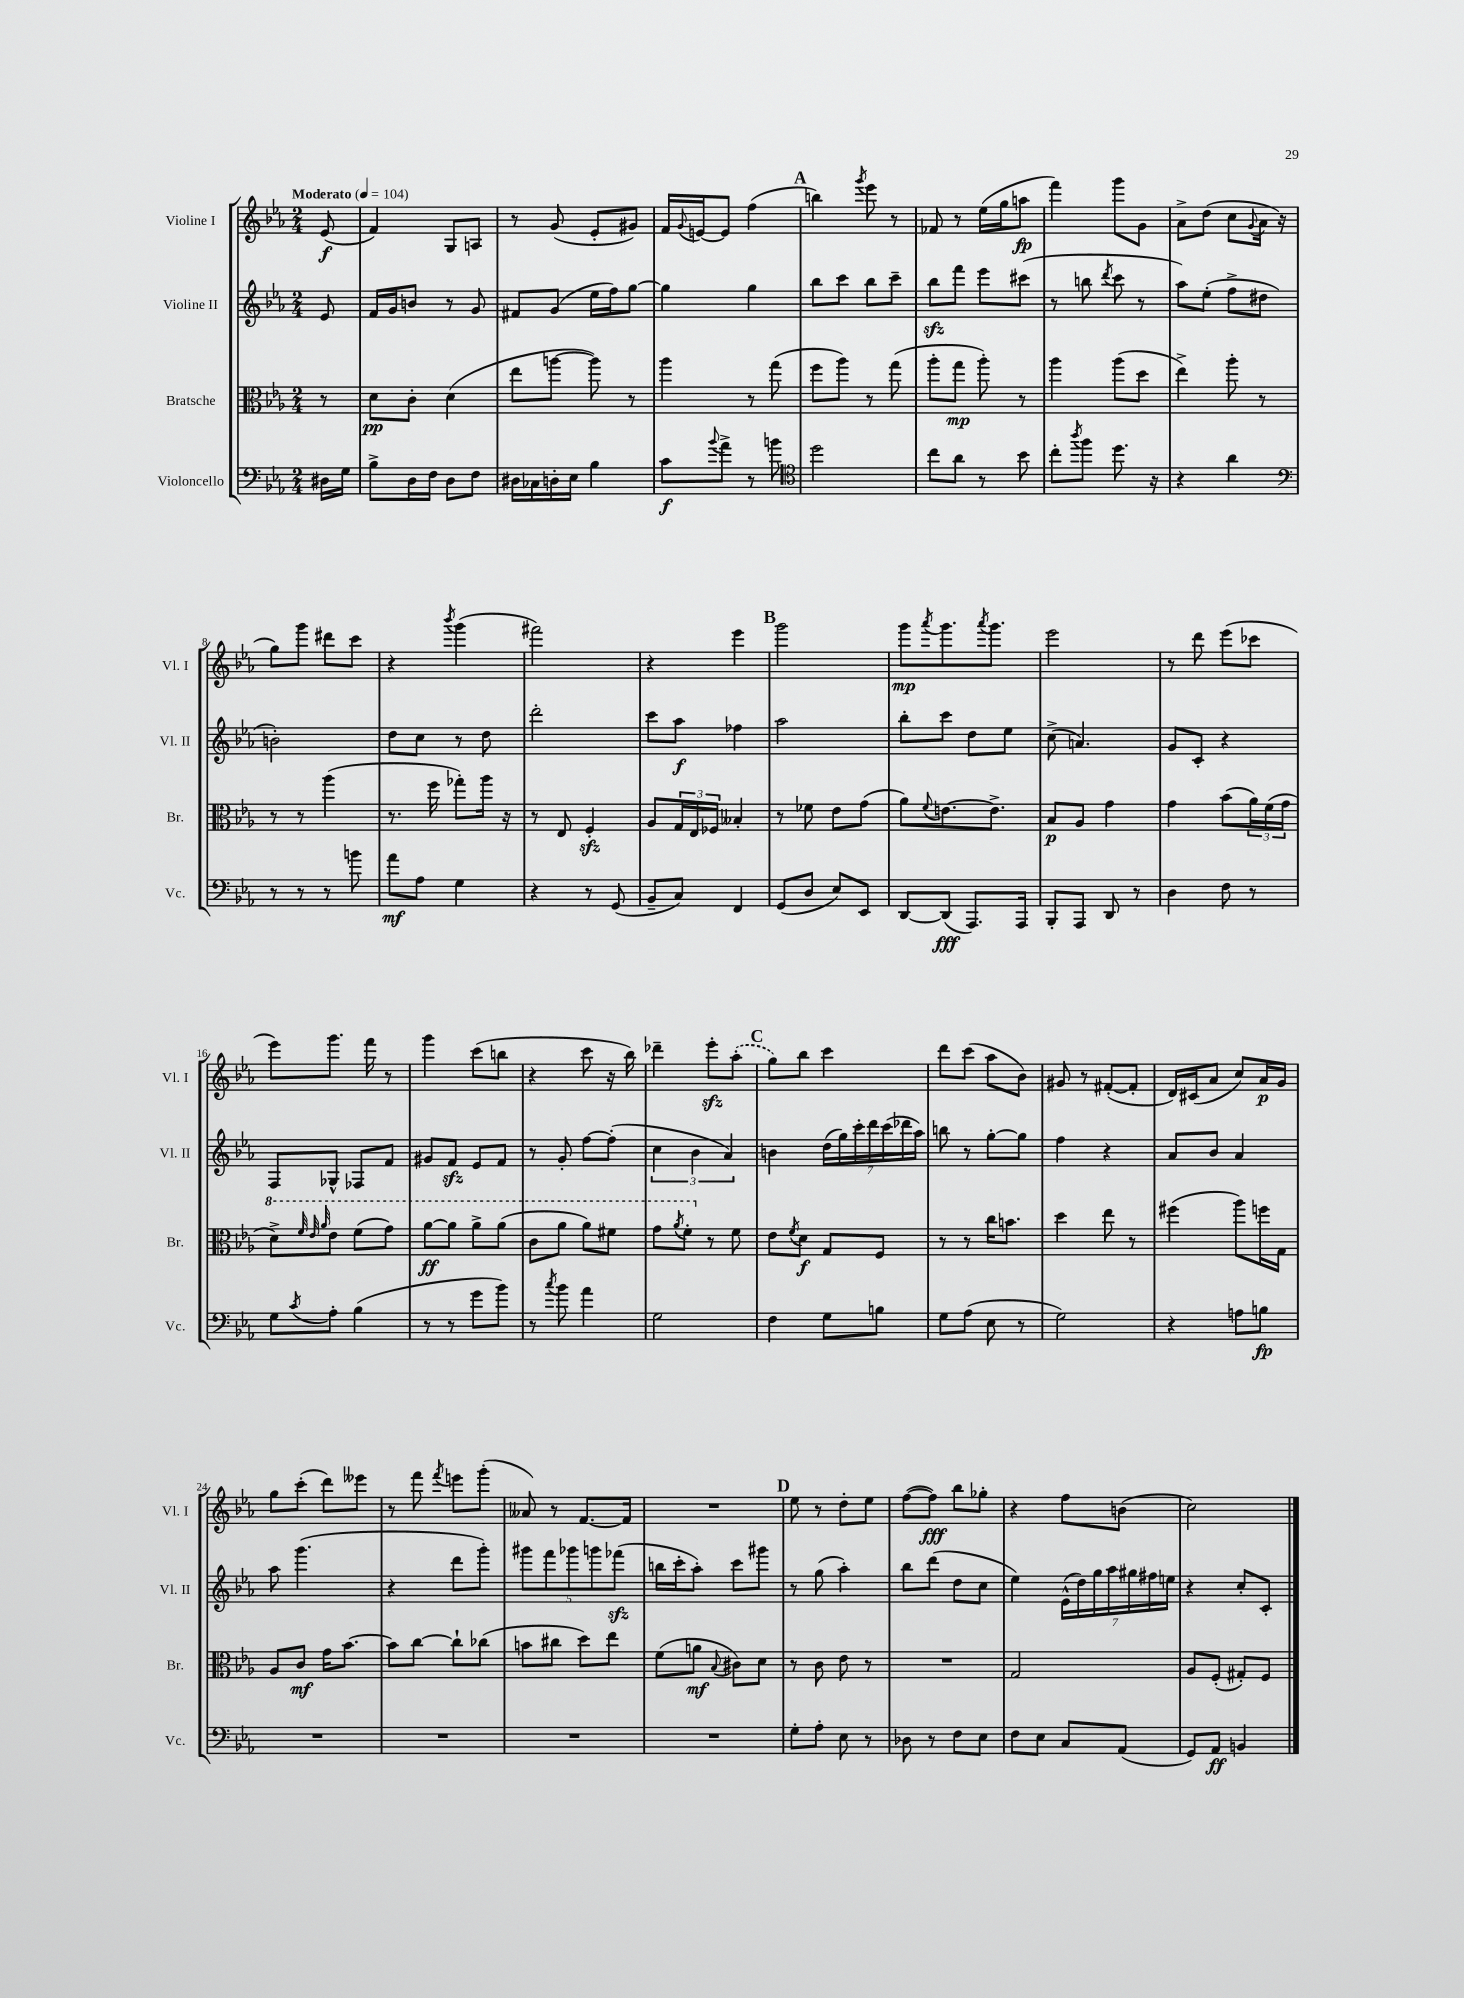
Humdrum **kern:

**kern	**dynam	**kern	**dynam	**kern	**dynam	**kern	**dynam
*part4	*part4	*part3	*part3	*part2	*part2	*part1	*part1
*staff4	*staff4	*staff3	*staff3	*staff2	*staff2	*staff1	*staff1
*I"Violoncello	*	*I"Bratsche	*	*I"Violine II	*	*I"Violine I	*
*I'Vc.	*	*I'Br.	*	*I'Vl. II	*	*I'Vl. I	*
*clefF4	*	*clefC3	*	*clefG2	*	*clefG2	*
*k[b-e-a-]	*	*k[b-e-a-]	*	*k[b-e-a-]	*	*k[b-e-a-]	*
*M2/4	*	*M2/4	*	*M2/4	*	*M2/4	*
*MM104	*	*MM104	*	*MM104	*	*MM104	*
=	=	=	=	=	=	=	=
!	!	!	!	!	!	!LO:TX:a:B:t=Moderato	!
16D#X\LL	.	8r	.	8e-/	.	(8e-/	f
16G\JJ	.	.	.	.	.	.	.
=1	=1	=1	=1	=1	=1	=1	=1
8B-^\L	.	8d\L	pp	16f/LL	.	4f/)	.
.	.	.	.	16g/J	.	.	.
16D\L	.	8c'\J	.	8bn/J	.	.	.
16F\JJ	.	.	.	.	.	.	.
8D\L	.	(4d\	.	8r	.	8G/L	.
8F\J	.	.	.	8g/	.	8An/J	.
=2	=2	=2	=2	=2	=2	=2	=2
16D#X\LL	.	8ee-\L	.	8f#X/L	.	8r	.
16C-X\	.	.	.	.	.	.	.
16Dn'\	.	[8aan\J	.	(8g/J	.	(8g/	.
16E-\JJ	.	.	.	.	.	.	.
4B-\	.	8aa\])	.	16ee-\LL	.	8e-'/L	.
.	.	.	.	16ff\J)	.	.	.
.	.	8r	.	[8gg\J	.	8g#X/J)	.
=3	=3	=3	=3	=3	=3	=3	=3
8c\L	f	4aa-\	.	4gg\]	.	16f/LL	.
.	.	.	.	.	.	8qqg/	.
.	.	.	.	.	.	[16en/J	.
8qqb-/	.	.	.	.	.	.	.
8a-^\J	.	.	.	.	.	8e/J]	.
8r	.	8r	.	4gg\	.	(4ff\	.
8bn\	.	(8gg\	.	.	.	.	.
!!LO:REH:place=s1:t=A
=4	=4	=4	=4	=4	=4	=4	=4
*clefC4	*	*	*	*	*	*	*
2dd\	.	8ff\L	.	8bb-\L	.	4bbn\)	.
.	.	8aa-\J)	.	8ccc\J	.	.	.
.	.	.	.	.	.	8qggg/	.
.	.	8r	.	8bb-\L	.	8eee-\	.
.	.	(8gg\	.	8ccc~\J	.	8r	.
=5	=5	=5	=5	=5	=5	=5	=5
8cc\L	.	8aa-'\L	.	8bb-zz\L	.	8f-X/	.
8a-\J	.	8gg\J	mp	8fff\J	.	8r	.
8r	.	8aa-'\)	.	8eee-\L	.	(16ee-\LL	.
.	.	.	.	.	.	16gg\J	.
8b-\	.	8r	.	(8ccc#X\J	.	8aan\J	fp
=6	=6	=6	=6	=6	=6	=6	=6
8cc'\L	.	4aa-\	.	8r	.	4fff\)	.
8qaa-/	.	.	.	.	.	.	.
8ff\J	.	.	.	8bbn\	.	.	.
.	.	.	.	8qddd/	.	.	.
8.dd\	.	(8aa-\L	.	8ccc\	.	8ggg\L	.
.	.	8dd\J	.	8r	.	8g\J	.
16r	.	.	.	.	.	.	.
=7	=7	=7	=7	=7	=7	=7	=7
4r	.	4ee-^\)	.	8aa-\L)	.	8a-^\L	.
.	.	.	.	(8ee-'\J	.	(8dd\J	.
4a-\	.	8aa-'\	.	8ff^\L	.	8cc\L	.
.	.	.	.	.	.	8qqg/	.
.	.	8r	.	8dd#X\J	.	16a-\Jk	.
.	.	.	.	.	.	16r	.
!!LO:LB:g=z
=8	=8	=8	=8	=8	=8	=8	=8
*clefF4	*	*	*	*	*	*	*
8r	.	8r	.	2bn'\)	.	8gg\L)	.
8r	.	8r	.	.	.	8ggg\J	.
8r	.	(4aa-\	.	.	.	8ddd#X\L	.
8bn\	.	.	.	.	.	8ccc\J	.
=9	=9	=9	=9	=9	=9	=9	=9
8a-\L	mf	8.r	.	8dd\L	.	4r	.
8A-\J	.	.	.	8cc\J	.	.	.
.	.	16ff\	.	.	.	.	.
.	.	.	.	.	.	8qbbb-/	.
4G\	.	8gg-X'\L)	.	8r	.	(4ggg\	.
.	.	16aa-\Jk	.	8dd\	.	.	.
.	.	16r	.	.	.	.	.
=10	=10	=10	=10	=10	=10	=10	=10
4r	.	8r	.	2ddd'\	.	2fff#X\)	.
.	.	8E-/	.	.	.	.	.
8r	.	4Fzz'/	.	.	.	.	.
(8GG/	.	.	.	.	.	.	.
=11	=11	=11	=11	=11	=11	=11	=11
8BB-~/L	.	8A-/L	.	8ccc\L	.	4r	.
8C/J)	.	24G/L	.	8aa-\J	f	.	.
.	.	24E-/	.	.	.	.	.
.	.	24F-X/JJ	.	.	.	.	.
4FF/	.	4B--X'/	.	4ff-X\	.	4eee-\	.
!!LO:REH:place=s1:t=B
=12	=12	=12	=12	=12	=12	=12	=12
(8GG/L	.	8r	.	2aa-\	.	2ggg\	.
8D/J	.	8f-X\	.	.	.	.	.
8E-/L)	.	8e-\L	.	.	.	.	.
8EE-/J	.	(8g\J	.	.	.	.	.
=13	=13	=13	=13	=13	=13	=13	=13
[8DD/L	.	8a-\L)	.	8bb-'\L	.	8ggg\L	mp
.	.	8qqf/	.	.	.	8qaaa-/	.
(8DD/J]	fff	[8.en\	.	8ccc\J	.	8.ggg\	.
8.AAA-/L)	.	.	.	8dd\L	.	.	.
.	.	.	.	.	.	8qaaa-/	.
.	.	8.e^\J]	.	.	.	8.ggg\J	.
.	.	.	.	8ee-\J	.	.	.
16AAA-/Jk	.	.	.	.	.	.	.
=14	=14	=14	=14	=14	=14	=14	=14
8BBB-'/L	.	8B-/L	p	(8cc^\	.	2eee-\	.
8AAA-/J	.	8A-/J	.	4.an/)	.	.	.
8DD/	.	4g\	.	.	.	.	.
8r	.	.	.	.	.	.	.
=15	=15	=15	=15	=15	=15	=15	=15
4D\	.	4g\	.	8g/L	.	8r	.
.	.	.	.	8c'/J	.	8ddd\	.
8F\	.	(8b-\L	.	4r	.	(8eee-\L	.
8r	.	24a-\L)	.	.	.	8ccc-X\J	.
.	.	(24f\	.	.	.	.	.
.	.	24g\JJ	.	.	.	.	.
!!LO:LB:g=z
=16	=16	=16	=16	=16	=16	=16	=16
*	*	*8va	*	*	*	*	*
8G\L	.	8dd^\L)	.	8F/L	.	8eee-\L)	.
.	.	32qqff/	.	.	.	.	.
.	.	32qqee-/	.	.	.	.	.
8qc/	.	32qqaa-/	.	.	.	.	.
8A-'\J	.	8ee-\J	.	8G-X^^/J	.	8.ggg\J	.
(4B-\	.	(8ff\L	.	8F-X/L	.	.	.
.	.	.	.	.	.	16fff\	.
.	.	8gg\J)	.	8f/J	.	8r	.
=17	=17	=17	=17	=17	=17	=17	=17
8r	.	[8aa-\L	ff	8g#X/L	.	4ggg\	.
8r	.	8aa-\J]	.	8fzz/J	.	.	.
8g\L	.	8aa-^\L	.	8e-/L	.	(8ccc\L	.
8b-\J)	.	(8aa-\J	.	8f/J	.	8bbn\J	.
=18	=18	=18	=18	=18	=18	=18	=18
8r	.	8cc\L	.	8r	.	4r	.
8qcc/	.	.	.	.	.	.	.
8b-\	.	8aa-\J	.	8g'/	.	.	.
4a-\	.	8aa-\L)	.	[8ff\L	.	8ccc\	.
.	.	8ff#X\J	.	(8ff'\J]	.	16r	.
.	.	.	.	.	.	16bb-\)	.
=19	=19	=19	=19	=19	=19	=19	=19
2G\	.	8gg\L	.	6cc\	.	4ddd-X~\	.
.	.	8qaa-/	.	.	.	.	.
.	.	8ff'\J	.	.	.	.	.
.	.	.	.	6b-\	.	.	.
*	*	*X8va	*	*	*	*	*
.	.	8r	.	.	.	8eee-zz'\L	.
.	.	.	.	6a-/)	.	.	.
.	.	8f\	.	.	.	(8aa-'\J	.
!!LO:REH:place=s1:t=C
=20	=20	=20	=20	=20	=20	=20	=20
4F\	.	8e-\L	.	4bn\	.	8gg\L)	.
.	.	8qf/	.	.	.	.	.
.	.	8d\J	f	.	.	8bb-\J	.
8G\L	.	8G/L	.	(28dd\LL	.	4ccc\	.
.	.	.	.	28gg\)	.	.	.
.	.	.	.	28ccc'\	.	.	.
.	.	.	.	28ddd\	.	.	.
8Bn\J	.	8F/J	.	.	.	.	.
.	.	.	.	(28ccc\	.	.	.
.	.	.	.	28ddd-X\	.	.	.
.	.	.	.	28aa-\JJ)	.	.	.
=21	=21	=21	=21	=21	=21	=21	=21
8G\L	.	8r	.	8bbn\	.	8ddd\L	.
(8A-\J	.	8r	.	8r	.	(8ccc\J	.
8E-\	.	16cc\KL	.	[8gg'\L	.	8aa-\L	.
.	.	8.bn\J	.	.	.	.	.
8r	.	.	.	8gg\J]	.	8b-\J)	.
=22	=22	=22	=22	=22	=22	=22	=22
2G\)	.	4dd\	.	4ff\	.	8g#X/	.
.	.	.	.	.	.	8r	.
.	.	8ee-\	.	4r	.	([8f#X'/L	.
.	.	8r	.	.	.	8f#'/J]	.
=23	=23	=23	=23	=23	=23	=23	=23
4r	.	(4ff#X\	.	8a-/L	.	16d/LL)	.
.	.	.	.	.	.	(16c#X/J	.
.	.	.	.	8b-/J	.	8a-/J	.
8An\L	.	8aa-\L)	.	4a-/	.	8cc/L)	.
8Bn\J	fp	16ffn\L	.	.	.	16a-/L	p
.	.	16G\JJ	.	.	.	16g/JJ	.
!!LO:LB:g=z
=24	=24	=24	=24	=24	=24	=24	=24
2r	.	8A-/L	.	8aa-\	.	8gg\L	.
.	.	8c/J	mf	(4.ggg\	.	(8ccc'\J	.
.	.	16g\KL	.	.	.	8ddd\L)	.
.	.	[8.b-\J	.	.	.	.	.
.	.	.	.	.	.	8eee--X\J	.
=25	=25	=25	=25	=25	=25	=25	=25
2r	.	8b-\L]	.	4r	.	8r	.
.	.	[8cc\J	.	.	.	8fff\	.
.	.	.	.	.	.	8qfff/	.
.	.	8cc`\L]	.	8ddd\L	.	8eeen\L	.
.	.	(8cc-X\J	.	8ggg'\J)	.	(8ggg'\J	.
=26	=26	=26	=26	=26	=26	=26	=26
2r	.	8bn\L	.	10ggg#X\L	.	8a--X/)	.
.	.	.	.	10fff\	.	.	.
.	.	8cc#X\J	.	.	.	8r	.
.	.	.	.	10ggg-X\	.	.	.
.	.	8dd\L)	.	.	.	[8.f/L	.
.	.	.	.	10gggn\	.	.	.
.	.	8ee-\J	.	.	.	.	.
.	.	.	.	(10fff-Xzz\J	.	.	.
.	.	.	.	.	.	16f/Jk]	.
=27	=27	=27	=27	=27	=27	=27	=27
2r	.	(8f\L	.	16bbn\LL	.	2r	.
.	.	.	.	16ccc'\J	.	.	.
.	.	8an\J	mf	8aa-'\J)	.	.	.
.	.	8qqB-/	.	.	.	.	.
.	.	8c#X\L)	.	8ccc\L	.	.	.
.	.	8d\J	.	8ggg#X\J	.	.	.
!!LO:REH:place=s1:t=D
=28	=28	=28	=28	=28	=28	=28	=28
8G'\L	.	8r	.	8r	.	8ee-\	.
8A-'\J	.	8c\	.	(8gg\	.	8r	.
8E-\	.	8e-\	.	4aa-'\)	.	8dd'\L	.
8r	.	8r	.	.	.	8ee-\J	.
=29	=29	=29	=29	=29	=29	=29	=29
8D-X\	.	2r	.	8bb-\L	.	([8ff\L	.
8r	.	.	.	(8ddd\J	.	8ff\J])	fff
8F\L	.	.	.	8dd\L	.	8bb-\L	.
8E-\J	.	.	.	8cc\J	.	8gg-X'\J	.
=30	=30	=30	=30	=30	=30	=30	=30
8F\L	.	2G/	.	4ee-\)	.	4r	.
8E-\J	.	.	.	.	.	.	.
8C/L	.	.	.	(28e-^^\LL	.	8ff\L	.
.	.	.	.	28dd\)	.	.	.
.	.	.	.	28gg\	.	.	.
.	.	.	.	28aa-\	.	.	.
(8AA-/J	.	.	.	.	.	(8bn\J	.
.	.	.	.	28gg#X\	.	.	.
.	.	.	.	28ff#X\	.	.	.
.	.	.	.	28een\JJ	.	.	.
=31	=31	=31	=31	=31	=31	=31	=31
8GG/L)	.	8A-/L	.	4r	.	2cc\)	.
8AA-/J	ff	(8F'/J	.	.	.	.	.
4BBn/	.	8G#X'/L)	.	8cc'/L	.	.	.
.	.	8F/J	.	8c'/J	.	.	.
==	==	==	==	==	==	==	==
*-	*-	*-	*-	*-	*-	*-	*-
